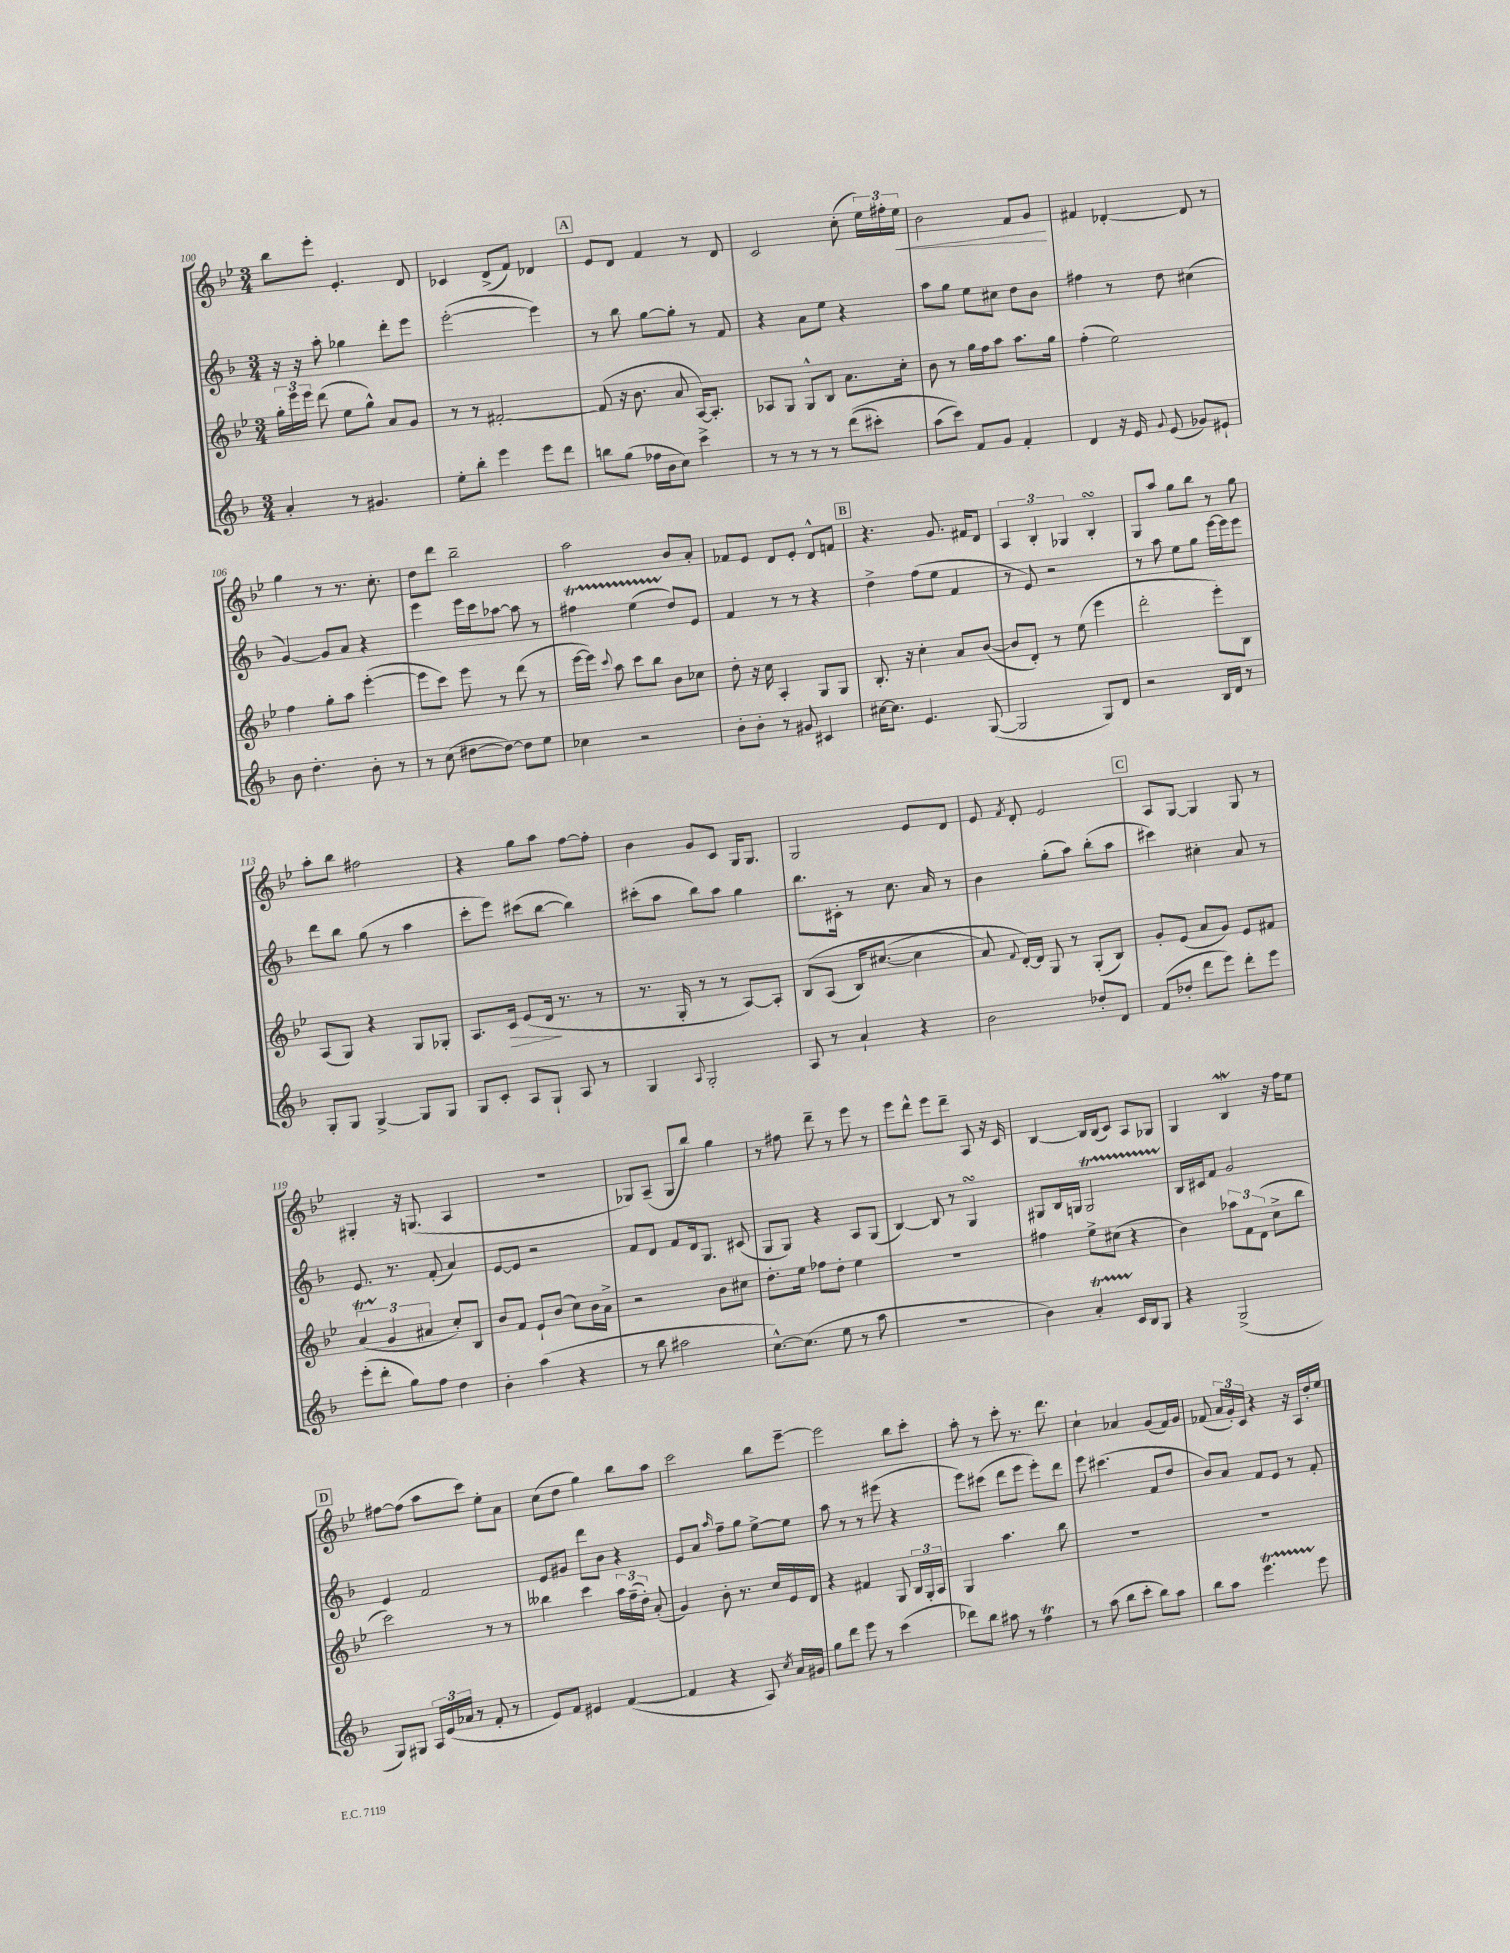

**kern	**kern	**kern	**kern
*staff4	*staff3	*staff2	*staff1
*clefG2	*clefG2	*clefG2	*clefG2
*k[b-]	*k[b-e-]	*k[b-]	*k[b-e-]
*M3/4	*M3/4	*M3/4	*M3/4
4a'/	24gg'\LL	16r	8bb-\L
.	24eee-\	.	.
.	.	16r	.
.	24eee-\JJ	.	.
.	(8ddd\	8aa'\	8eee-'\J
8r	8ee-\L	4gg-\	4.e-'/
4.g#/	8gg^^\J)	.	.
.	8a/L	8ddd'\L	.
.	8g/J	8eee\J	8d/
=	=	=	=
8ee'\L	8r	([2eee'\	4c-/
8bb-'\J	8r	.	.
4eee\	[2f#'/	.	(8d^/L
.	.	.	8f/J)
8eee\L	.	4eee\])	4d-/
8ddd\J	.	.	.
=	=	=	=
8bb\L	(8f#/]	8r	8e-/L
(8gg\J	16r	8bb-\	8d/J
.	8.b-\	.	.
16ff-\LL	.	[8gg\L	4f/
16b-\J	.	.	.
8cc\J)	8a/	8gg'\]J	.
4ccc^\	[16A/LK)	8r	8r
.	8.A'/]J	.	.
.	.	8f/	8d/
=	=	=	=
8r	8A-/L	4r	2c/
8r	8G/J	.	.
8r	8G^^/L	8a\L	.
8r	8B-/J	8ee\J	.
&((8ddd\L	8.a\L	4r	(8cc'\
8ccc#'\J)	.	.	24ee-\LL)
.	.	.	24ff#'\
.	16cc'\Jk	.	.
.	.	.	24ee-\JJ
=	=	=	=
(8aa\L	8b-\	8aa\L	2b-\
8ccc\J)&)	8r	8gg\J	.
8f/L	16gg\LL	8ee\L	.
.	16ff\J	.	.
8g/J	8aa\J	8cc#\J	.
4f'/	8.aa\L	8dd\L	8f/L
.	.	8b-\J	8g/J
.	16gg\Jk	.	.
=	=	=	=
4d/	(4ff'\	4ff#\	4f#/
16r	2ee-\)	8r	[4d-'/
16e/	.	.	.
8qqg/	.	.	.
(8e/	.	8dd\	.
8g-/L)	.	(4cc#\	8d-/]
8e#`/J	.	.	8r
=	=	=	=
8b-\	4ff\	[4g/)	4gg\
4.dd'\	.	.	.
.	8gg'\L	8g/]L	8r
.	8aa\J	8a/J	8.r
8b-'\	([4eee-'\	4r	.
.	.	.	8.cc'\
8r	.	.	.
=	=	=	=
8r	8eee-\]L	4eee\	8dd\L
(8cc\	8ccc\J)	.	8ddd\J
[8dd#\L	8eee-\	16eee\LL	2bb-~\
.	.	16ccc\J	.
8dd#\_J)	8r	[8aa-\J	.
8dd#\]L	(8ddd\	8aa-\]	.
8ee\J	8r	8r	.
=	=	=	=
4cc-\	[16eee-\LL	4ff#\	2aa\
.	16eee-\]JJ)	.	.
.	8qqccc/	.	.
.	8aa\	.	.
2r	8ccc\L	(4ee\	.
.	8bb-\J	.	.
.	8b-\L	8dd/L)	8b-/L
.	8cc-\J	8e/J	8a'/J
=	=	=	=
8b-'\L	8dd'\	4f/	8f-/L
8b-'\J	16r	.	8e-/J
.	16cc\	.	.
8r	4A'/	8r	8d/L
8g#/	.	8r	8e-'/J
4c#/	8G/L	4r	8d^^/L
.	8G/J	.	8f/J
=	=	=	=
[16cc#\LK	8.B-'/	4dd^\	4.r
8.cc#\]J	.	.	.
.	16r	.	.
4.e/	4cc'\	(8ff\L	.
.	.	8ee\J	8.g/
.	8a/L	4f/	.
.	.	.	16f#/LK
([8G/	([8b-/J	.	8d/J
=	=	=	=
2G/]	8b-/]L	8r	6A/
.	8d'/J)	8e/)	.
.	.	.	6B-'/
.	8r	2r	.
.	.	.	6G-/
.	(8ee-\	.	.
8G/L)	4eee-\	.	4B-'/
8d/J	.	.	.
=	=	=	=
2r	2ddd'\	8r	8G/L
.	.	8aa\	8aa/J
.	.	8ee\L	8gg\L
.	.	8gg\J	8bb-\J
16B-/LL	8eee-'\L)	[16eee\LL	8r
16d/JJ	.	16eee\]J	.
8r	8B-\J	8eee\J	8gg\
=	=	=	=
8G'/L	(8A/L	8ddd\L	8aa'\L
8G/J	8G/J)	8bb-\J	8bb-\J
[4G^/	4r	(8gg\	2ff#\
.	.	8r	.
8G/]L	8G/L	4aa\	.
8G/J	8G-'/J	.	.
=	=	=	=
8G/L	8.A/L	8ccc'\L	4r
8c'/J	.	8eee\J)	.
.	16c/Jk	.	.
8A/L	(8e-/L	(8ccc#\L	8gg\L
8G`/J	16d/Jk	[8bb-\J	8aa\J
.	8.r	.	.
8A/	.	4bb-\])	[8ff\L
8r	8r	.	8ff'\]J
=	=	=	=
4G/	8.r	(8ccc#'\L	4b-\
.	.	8aa\J	.
.	16G'/	.	.
8qqA/	.	.	.
2G'/	8r	8bb-\L)	8g/L
.	8r	8aa\J	8c/J
.	[8A/L)	4gg\	16G/LK
.	.	.	8.G/J
.	8A'/]J	.	.
=	=	=	=
8A/	&(8B-/L	8.bb-\L	2G/
8r	(8A/J	.	.
.	.	16c#'\Jk	.
4a`/	16B-/LK)	8r	.
.	([8.cc#/J	.	.
.	.	8.cc\	.
4r	4cc#\]	.	8e-/L
.	.	16a/	.
.	.	8r	8d/J
=	=	=	=
2b-\	8a/&)	4b-\	8e-/
.	8qqf/	.	8qf/
.	[16d'/LL)	.	8d'/
.	16d/]JJ	.	.
.	8G/	(8gg'\L	2e-/
.	8r	8aa\J)	.
8dd-'/L	(8G'/L	(8bb-'\L	.
8d/J	8B-/J)	8aa\J	.
=	=	=	=
(8f/L	8g'/L	4ccc#\)	8A/L
8dd-'/J	(8e-/J	.	[8G/J
8ddd\L	8a/L	4cc#'\	4G/]
8eee\J)	8g/J)	.	.
8ddd'\L	8e-/L	8a/	8G/
8eee\J	8f#/J	8r	8r
=	=	=	=
(8eee'\L	(6a/	8.e/	4G#'/
8ddd'\J	.	.	.
.	6g/	.	.
.	.	8.r	.
8gg\L)	.	.	16r
.	.	.	(8.G/
.	6a#/	.	.
8ff\J	.	(8f'/	.
4dd\	8cc'/L)	4a/)	4A/
.	8B-/J	.	.
=	=	=	=
4b-'\	8b-/L	[8e/L	2.r
.	8f/J	8e/]J	.
(4aa\	8e-`/L	2r	.
.	(8b-/J	.	.
4r	8cc\L)	.	.
.	16b-\L	.	.
.	16a^\JJ	.	.
=	=	=	=
8r	2r	8f/L	8G-/L)
8bb-\	.	8d/J	(8A~/J
2aa#\	.	8f/L	8G-/L
.	.	16d/k	8bb-/J)
.	.	8.G/J	.
.	8b-\L	.	4gg\
.	8cc#\J	(8c#/	.
=	=	=	=
[8.cc^^\L)	8.dd'\L	8G/L	8r
.	.	8G/J)	8ff#\
(8.cc\]J	16ee-\Jk	.	.
.	8ff-\L	4r	8ddd~\
8ee\	8dd'\J	.	8r
8r	4ee-\	8A/L	8eee-\
8aa\	.	(8G/J	8r
=	=	=	=
2.r	2.r	[4B-/)	8eee-\L
.	.	.	8ddd^^\J
.	.	8B-/]	8eee-\L
.	.	8r	8ddd~\J
.	.	4G/	8A/
.	.	.	16r
.	.	.	16c/
=	=	=	=
4b-\)	4ff#\	8G#/L	[4B-/
.	.	16B-/L	.
.	.	16G/JJ	.
4a'/	8ee-^\L	2G/	16B-/]LL
.	.	.	(16B-/J
.	(8cc#\J	.	8c/J)
16c/LL	4r	.	8A/L
16B-/J	.	.	.
8G/J	.	.	8G-/J
=	=	=	=
4r	4b-\)	16B-/LL	4G/
.	.	16c#/J	.
.	.	8f/J	.
(2G^/	12aa-\L	2g/	4B-/
.	12f\	.	.
.	(12d\J	.	.
.	8cc^\L	.	16r
.	.	.	16ff\LK
.	8bb-\J	.	8ee-\J
=	=	=	=
8G/L)	2ccc\)	4e/	[8ff#\L
8G#/J	.	.	(8ff#\]J
24A/LL	.	2f/	8aa\L
(24e/	.	.	.
24a-/JJ	.	.	.
8r	.	.	8ccc\J)
8f'/	8r	.	8ee-'\L
8r	8r	.	8a\J
=	=	=	=
8e/L)	4bb--\	8e/L	(8cc\L
8f/J	.	8g#/J	8dd\J
4e#/	4ccc\	8ddd\L	4gg\)
.	.	8b-\J	.
([4f/	24aa\LL	4r	8bb-\L
.	(24ff~\	.	.
.	24dd'\JJ)	.	.
.	(8a'/	.	8aa\J
=	=	=	=
4f/]	4g/)	8e/L	2ccc\
.	.	8a/J	.
.	.	16qqaa/	.
4r	8b-'\	8ff~\L	.
.	8.r	8gg\J	.
8A/)	.	[8ee^\L	8bb-\L
.	16cc/LL	.	.
8qcc/	.	.	.
16a/LL	16e-/	8ee\]J	[8eee-~\J
16g#/JJ	16d/JJ	.	.
=	=	=	=
8gg\L	4r	8aa\	2eee-\]
8ddd\J	.	8r	.
8eee\	4f#/	8r	.
8r	.	(8eee#\	.
(4ccc\	8G/	4r	8bb-\L
.	24B-/LL	.	8ccc'\J
.	24G'/	.	.
.	24A/JJ	.	.
=	=	=	=
8ddd-\L)	4G/	8eee\L)	8aa'\
8bb-\J	.	(8ccc#\J	8r
8aa#\	4.aa\	8ddd\L	8ccc'\
8r	.	8eee\J	8.r
4ff\	.	8eee'\L)	.
.	.	.	8.ddd\
.	8bb-\	8ddd\J	.
=	=	=	=
8r	2.r	8eee\	4cc`\
(8aa\	.	(4.ccc#\	.
8bb-\L	.	.	4a-/
8ccc'\J	.	.	.
8bb-\L)	.	8f/L	(8g/L
8aa\J	.	8dd/J	16f/L)
.	.	.	16g/JJ
=	=	=	=
8bb-\L	2.r	8b-/L)	(8f-/
8aa\J	.	8a/J	24a/LL
.	.	.	24g'/)
.	.	.	24c/JJ
4.eee\	.	8f/L	4r
.	.	8e/J	.
.	.	8r	16r
.	.	.	16A/LL
8eee\	.	8f'/	16dd'/
.	.	.	16ee-/JJ
==	==	==	==
*-	*-	*-	*-
